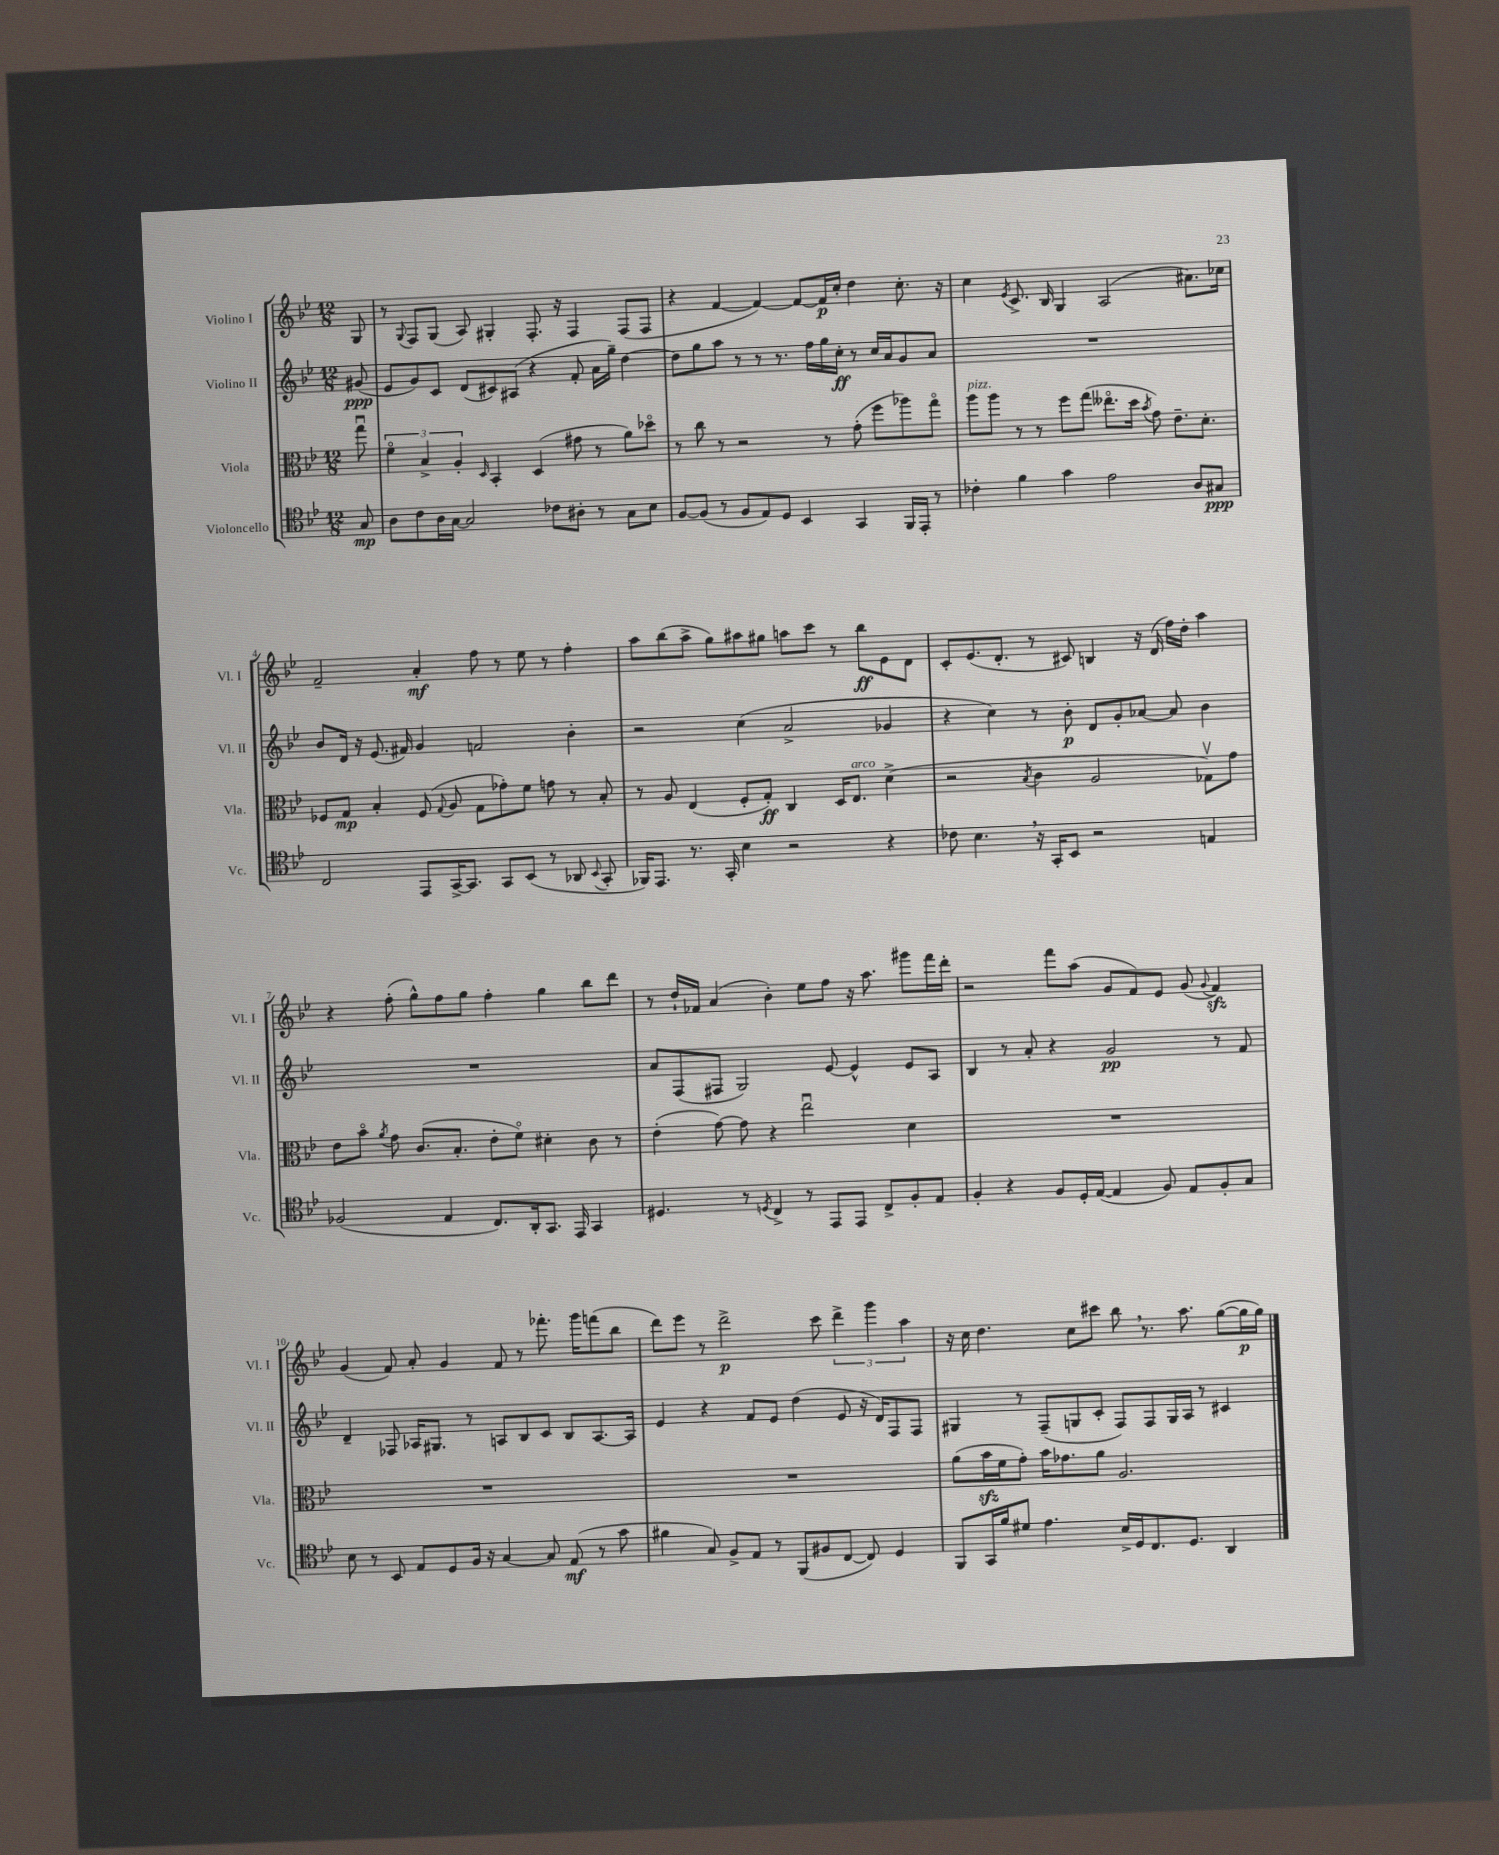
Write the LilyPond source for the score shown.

<<
\new StaffGroup <<
\new Staff = "s0" \with { instrumentName = "Violino I" shortInstrumentName = "Vl. I" } {
    \clef treble \key bes \major \numericTimeSignature \time 12/8 \partial 8
    \autoBeamOff g8 |
    r8 \appoggiatura { g8 } f8[ g8]( a8) gis4-. f8.-. r16 f4 f8[( f8] |
    r4 f'4~ f'4~) f'8[~ f'16\p c''16]-. d''4 c''8.-. r16 |
    c''4 \acciaccatura { ees'8 } c'8.-> bes16 g4 a2( ais'8.[) ces''16] |
    f'2-- a'4-.\mf f''8 r8 ees''8 r8 f''4-. |
    a''8[ bes''8( a''8]-> g''8[) ais''8 gis''8] a''8[ c'''8] r8 bes''8[\ff ees'8 d'8] |
    c'8[-. ees'8.( d'8.]-. r8 cis'8) b4 r16 d'16( f''16[) d''16]-. a''4 |
    r4 f''8-.( g''8[-^) f''8 g''8] f''4-. g''4 bes''8[ d'''8] |
    r8 d''16[-! fes'16] a'4( bes'4-.) ees''8[ f''8] r16 a''8. gis'''8[ f'''16 d'''16]-. |
    r2 f'''8[ a''8]( g'8[ f'8) ees'8] g'8( \appoggiatura { g'8 } f'4\sfz) |
    g'4( f'8) a'8-. g'4 f'8 r8 fes'''8.-. g'''16[ f'''8( bes''8] |
    d'''8[) ees'''8] r8 d'''2->\p c'''8 \tuplet 3/2 { d'''4-> g'''4 a''4 } |
    r16 c''16 d''4. c''8[ cis'''8] bes''8 \breathe r8. a''8. g''8[~( g''16\p g''16]) \bar "|." |
}
\new Staff = "s1" \with { instrumentName = "Violino II" shortInstrumentName = "Vl. II" } {
    \clef treble \key bes \major \numericTimeSignature \time 12/8 \partial 8
    \autoBeamOff gis'8\ppp( |
    ees'8[ g'8) c'8] d'8[( cis'8) ais8]( r4 f'8-. a'16[ g''16]--) d''4~ |
    d''8[ g''8 a''8] r8 r8 r8. f''16[ g''16 c''16]-.\ff r8 c''16[ a'16 g'8 a'8] |
    R1. |
    bes'8[ d'16] r16 ees'8.( fis'16) g'4 f'2 bes'4-. |
    r2 c''4( a'2-> ges'4 |
    r4 c''4) r8 bes'8-.\p d'8[ g'8-. aes'8]~ aes'8 bes'4 |
    R1. |
    a'8[ f8( fis8] g2) ees'8~ ees'4-^ ees'8[ a8] |
    bes4 r8 a'8-. r4 g'2\pp r8 f'8 |
    d'4-- fes8 aes16[ gis8.] r8 a8[ bes8 c'8] bes8[ a8.~ a16] |
    ees'4 r4 f'8[ ees'8] d''4( ees'8 r16 d'16[) f8 f8] |
    gis4 r8 f8[--( g8 c'8]-. f8[) f8 g16 a16] r8 cis'4 \bar "|." |
}
\new Staff = "s2" \with { instrumentName = "Viola" shortInstrumentName = "Vla." } {
    \clef alto \key bes \major \numericTimeSignature \time 12/8 \partial 8
    \autoBeamOff g''8\downbow |
    \tuplet 3/2 { f'4\flageolet bes4-> a4-. } \grace { d16 } bes,4-. d4( gis'8 r8 a'8[) des''8]\flageolet |
    r8 c''8 r8 r2 r8 g'8-.( f''8[ aes''8) g''8]\flageolet |
    a''8[^\markup { \italic "pizz." } a''8] r8 r8 f''8[ g''8]( eeses''8.[\flageolet d''16] \acciaccatura { bes'8 } g'8) ees'8.[-- d'8.]-. |
    fes8[ g8]\mp bes4-. fes8( \appoggiatura { g8 } a8 g8[ ges'8-.) f'8] g'8 r8 bes8-. |
    r8 a8 ees4( f8[-. g8]-.\ff) c4 d16[ ees8.]^\markup { \italic "arco" } d'4->( |
    r2 \acciaccatura { bes8 } c'4 a2 ges8[\upbow) g'8] |
    ees'8[ bes'8]\flageolet \acciaccatura { a'8 } g'8 c'8.[( bes8.]-. ees'8[-. f'8]\flageolet) dis'4-. c'8 r8 |
    ees'4-.( g'8~) g'8 r4 ees''2\downbow d'4 |
    R1. |
    R1. |
    R1. |
    a'8[( bes'16\sfz f'16 g'8]-.) bes'16[ ges'8. a'8] a2. \bar "|." |
}
\new Staff = "s3" \with { instrumentName = "Violoncello" shortInstrumentName = "Vc." } {
    \clef tenor \key bes \major \numericTimeSignature \time 12/8 \partial 8
    \autoBeamOff g8\mp |
    a8[ c'8 a16 g16]~ g2 ces'8[ ais8]-. r8 g8[ bes8] |
    f8[~ f8]( r8 f8[ ees8) d8] bes,4 g,4 f,16[ ees,16]-. r8 |
    ces'4-. f'4 g'4 ees'2 a8[ gis8]\ppp |
    c2 ees,8[ g,16~-> g,8.] g,8[ bes,8]( r8 aes,8 \appoggiatura { bes,8 } g,8-. |
    fes,16[) ees,8.] r8. g,16-. bes4 r2 r4 |
    ces'8 bes4. \breathe r16 g,16[-. bes,8] r2 e4 |
    fes2( ees4 c8.[) a,16-. g,8.] ees,16 g,4 |
    dis4. r8 \acciaccatura { d8 } c4-> r8 ees,8[ ees,8] c8[-> f8-. ees8] |
    f4-. r4 f8[ d16-. ees16]~( ees4 f8) ees8[ f8-. g8] |
    bes8 r8 bes,8 ees8[ d8 f16] r16 g4~ g8 ees8\mf( r8 g'8 |
    fis'4 g8) f8[-> ees8] r8 f,8[( fis8 c8]~ c8) d4 |
    f,8[ g,16 f'16 dis'8] ees'4. bes16[-> d16 c8. d8.] a,4 \bar "|." |
}
>>
>>
